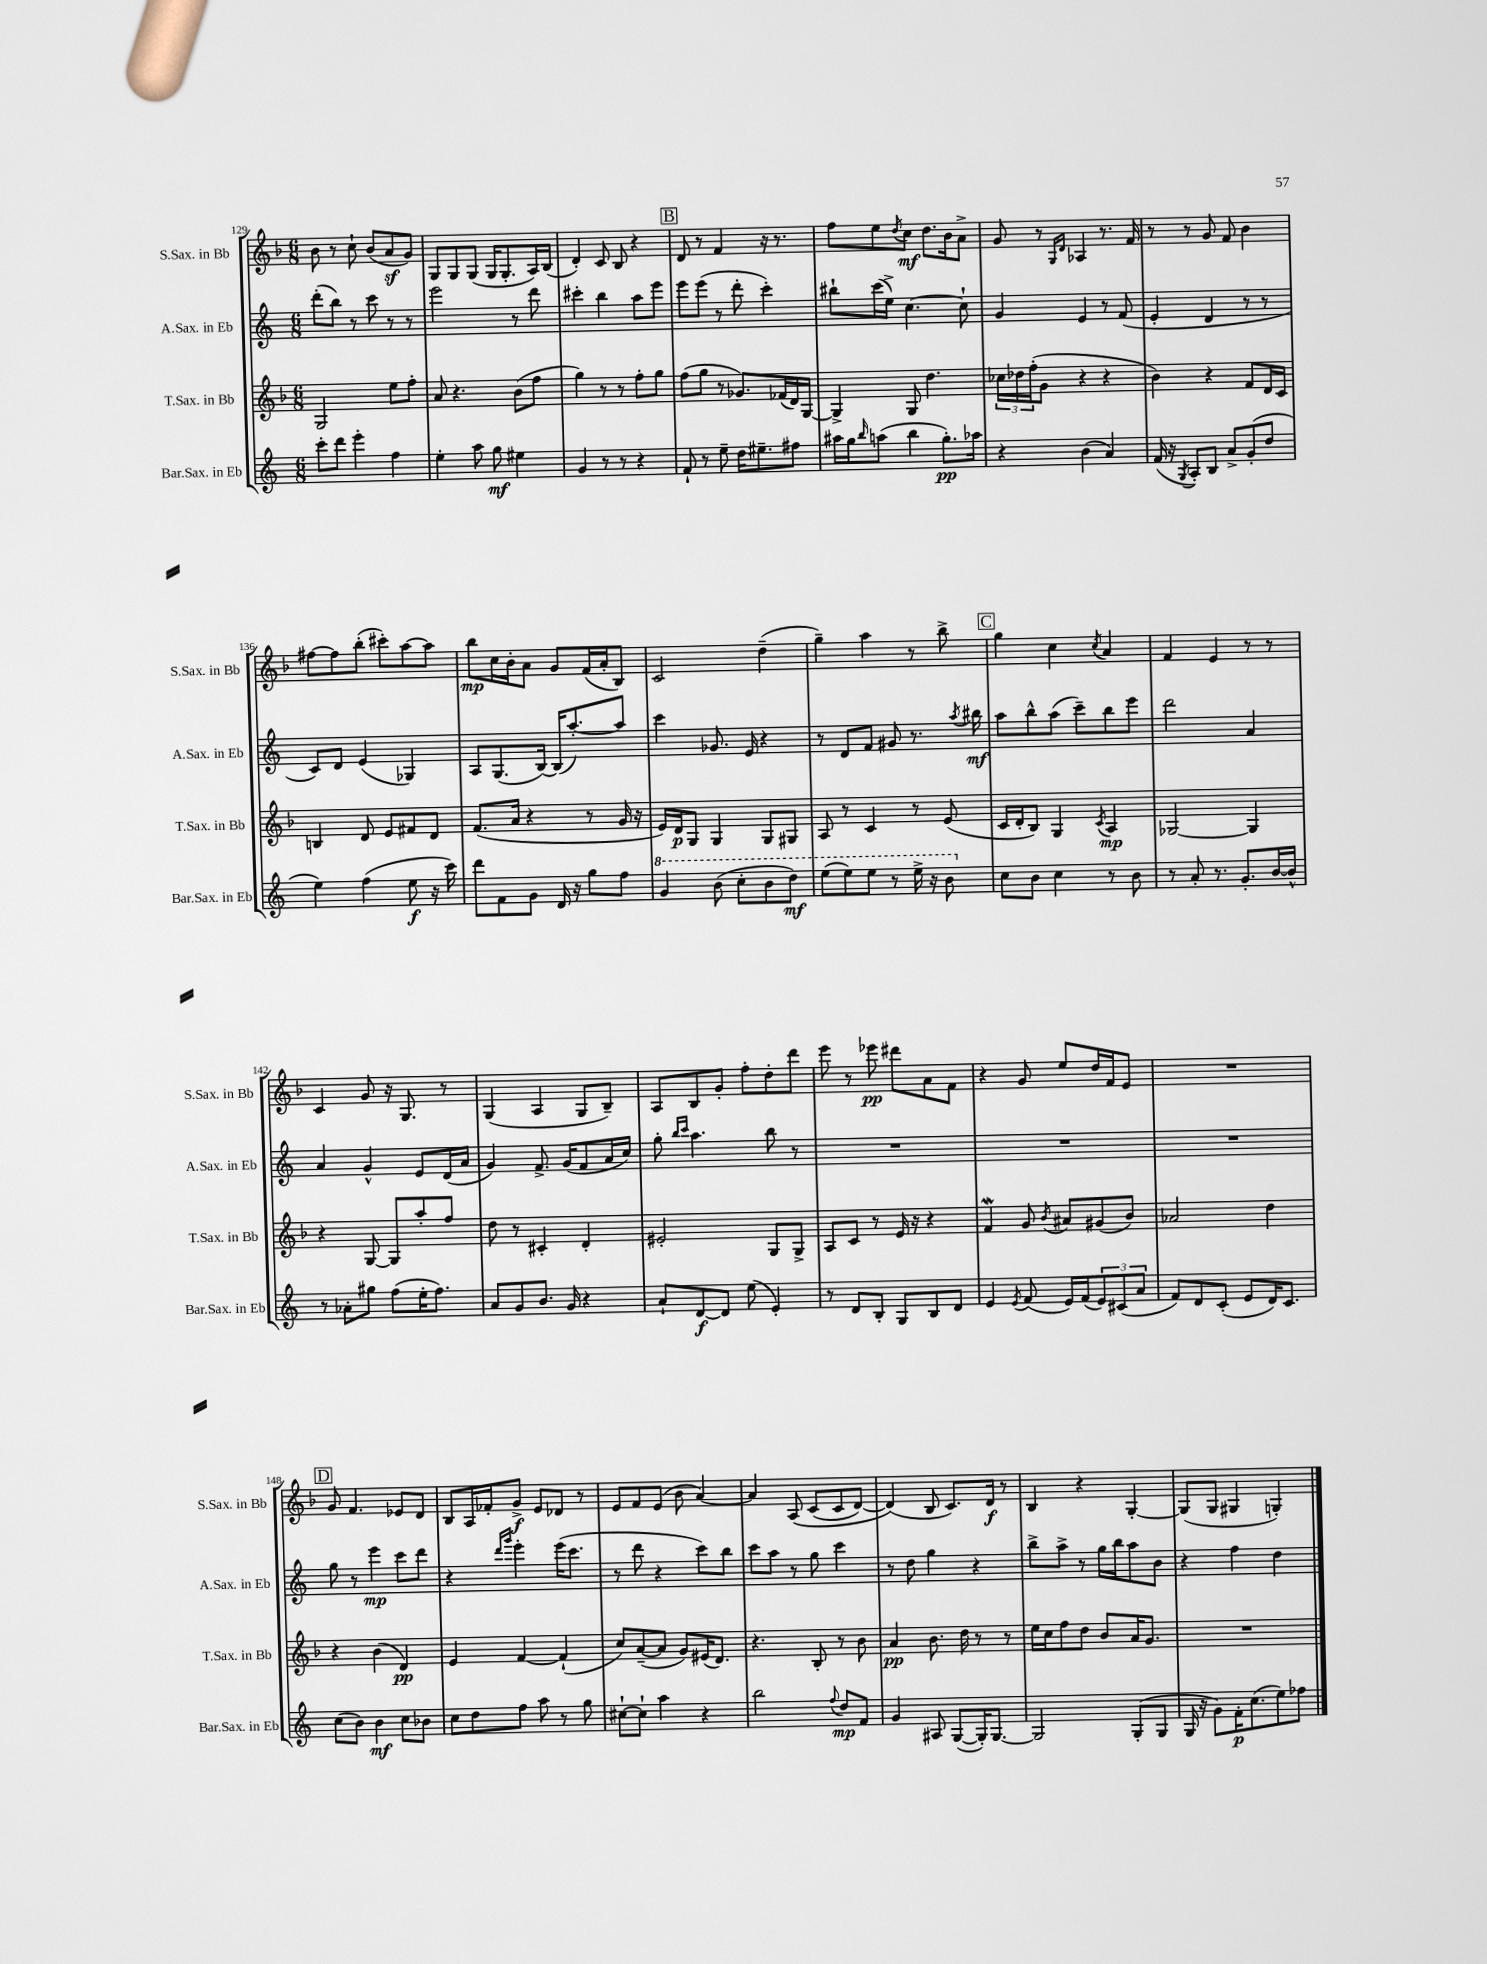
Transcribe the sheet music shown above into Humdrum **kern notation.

**kern	**dynam	**kern	**dynam	**kern	**dynam	**kern	**dynam
*part4	*part4	*part3	*part3	*part2	*part2	*part1	*part1
*staff4	*staff4	*staff3	*staff3	*staff2	*staff2	*staff1	*staff1
*I"Bar.Sax. in Eb	*	*I"T.Sax. in Bb	*	*I"A.Sax. in Eb	*	*I"S.Sax. in Bb	*
*I'Bar.Sax. in Eb	*	*I'T.Sax. in Bb	*	*I'A.Sax. in Eb	*	*I'S.Sax. in Bb	*
*clefG2	*	*clefG2	*	*clefG2	*	*clefG2	*
*k[]	*	*k[b-]	*	*k[]	*	*k[b-]	*
*M6/8	*	*M6/8	*	*M6/8	*	*M6/8	*
=129	=129	=129	=129	=129	=129	=129	=129
8ccc'\L	.	2G/	.	(8ddd'\L	.	8b-\	.
8ddd\J	.	.	.	8bb\J)	.	8r	.
4eee'\	.	.	.	8r	.	8cc`\	.
.	.	.	.	8ccc\	.	(8b-/L	.
4ff\	.	8ee\L	.	8r	.	8az/	.
.	.	8ff'\J	.	8r	.	8g/J)	.
=130	=130	=130	=130	=130	=130	=130	=130
4ee'\	.	8a/	.	2eee\	.	8G/L	.
.	.	4.r	.	.	.	8G/	.
8aa\	.	.	.	.	.	(8G/J	.
8gg\	mf	.	.	.	.	16G/KL	.
.	.	.	.	.	.	8.G'/	.
4ee#X\	.	(8b-\L	.	8r	.	.	.
.	.	8ff\J	.	8ddd\	.	16A/L)	.
.	.	.	.	.	.	(16B-/JJ	.
=131	=131	=131	=131	=131	=131	=131	=131
4g/	.	4gg\)	.	4ccc#X'\	.	4d'/)	.
8r	.	8r	.	4bb\	.	8c/	.
8r	.	8r	.	.	.	8B-/	.
4r	.	8ff'\L	.	8aa\L	.	4r	.
.	.	8gg\J	.	8eee\J	.	.	.
!!LO:REH:place=s1:t=B
=132	=132	=132	=132	=132	=132	=132	=132
8f`/	.	(8ff\L	.	8eee\L	.	8d/	.
8r	.	8gg\J	.	(8eee\J	.	8r	.
8ee~\	.	8r	.	8r	.	4f/	.
16dd\KL	.	8.g-X/L)	.	8ddd'\	.	.	.
8.ee#X~\	.	.	.	.	.	.	.
.	.	.	.	4ccc'\)	.	16r	.
.	.	(16f-X/L	.	.	.	8.r	.
8ff#X\J	.	16d/)	.	.	.	.	.
.	.	[16G/JJ	.	.	.	.	.
=133	=133	=133	=133	=133	=133	=133	=133
16aa#X\LL	.	4G^/]	.	8bb#X`\L	.	8ff\L	.
16gg\J	.	.	.	.	.	.	.
16qqbb/	.	.	.	.	.	.	.
(8aan\J	.	.	.	(16ccc\L	.	8ee\	.
.	.	.	.	16ee^\JJ)	.	.	.
.	.	.	.	.	.	8qdd/	.
4bb\	.	8G/	.	[4.cc\	.	8cc\J	mf
.	.	4.dd\	.	.	.	8.dd\L	.
8.gg'\L)	pp	.	.	.	.	.	.
.	.	.	.	.	.	16b-\k	.
.	.	.	.	8cc`\]	.	8a^\J	.
16aa-X\Jk	.	.	.	.	.	.	.
=134	=134	=134	=134	=134	=134	=134	=134
4r	.	24cc-X\LL	.	4g/	.	8g/	.
.	.	24dd-X\	.	.	.	.	.
.	.	(24ff'\J	.	.	.	.	.
.	.	8g\J	.	.	.	8r	.
.	.	.	.	.	.	16qqG/LL	.
.	.	.	.	.	.	16qqd/JJ	.
(4b\	.	4r	.	4e/	.	4A-X/	.
4a/)	.	4r	.	8r	.	8.r	.
.	.	.	.	(8f/	.	.	.
.	.	.	.	.	.	16f/	.
=135	=135	=135	=135	=135	=135	=135	=135
(16f/	.	4b-\)	.	4e'/	.	8r	.
16r	.	.	.	.	.	.	.
8qG/	.	.	.	.	.	.	.
8A'/L)	.	.	.	.	.	8r	.
8B/J	.	4r	.	4d/	.	8g/	.
8a^/L	.	.	.	.	.	8f/	.
(8g'/	.	8f/L	.	8r	.	4b-\	.
8dd/J	.	16d/L	.	8r	.	.	.
.	.	16c/JJ	.	.	.	.	.
!!LO:LB:g=z
=136	=136	=136	=136	=136	=136	=136	=136
4ee\)	.	4Bn/	.	8c/L)	.	[8ff#X\L	.
.	.	.	.	8d/J	.	8ff#\]	.
(4ff\	.	8d/	.	(4e/	.	(8bb-'\J	.
.	.	8e/L	.	.	.	8ccc#X'\L)	.
8ee\	f	8f#X/	.	4G-X/)	.	[8aa\	.
16r	.	8d/J	.	.	.	8aa\J]	.
16ccc\)	.	.	.	.	.	.	.
=137	=137	=137	=137	=137	=137	=137	=137
8ddd\L	.	(8.f/L	.	8A/L	.	8bb-\L	mp
8f\	.	.	.	(8.G/	.	16cc\L	.
.	.	16a/Jk	.	.	.	16b-'\J	.
8g\J	.	4r	.	.	.	8a\J	.
.	.	.	.	[16B/Jk)	.	.	.
16d/	.	.	.	(16B/KL]	.	8g/L	.
16r	.	.	.	[8.aa'/)	.	.	.
8gg\L	.	8r	.	.	.	(16f/L	.
.	.	.	.	.	.	16a'/J	.
8ff\J	.	16g/	.	8aa/J]	.	8B-/J)	.
.	.	16r	.	.	.	.	.
=138	=138	=138	=138	=138	=138	=138	=138
*8va	*	*	*	*	*	*	*
4gg/	.	16e/LL)	.	4ccc\	.	2c/	.
.	.	16d/J	p	.	.	.	.
.	.	8G/J	.	.	.	.	.
(8bb\	.	4G/	.	8.g-X/	.	.	.
8ccc'\L	.	.	.	.	.	.	.
.	.	.	.	16e/	.	.	.
8bb\	.	8G/L	.	4r	.	(4dd~\	.
8ddd\J)	mf	8G#X/J	.	.	.	.	.
=139	=139	=139	=139	=139	=139	=139	=139
(8eee\L	.	8A/	.	8r	.	4gg~\)	.
8eee\)	.	8r	.	8d/L	.	.	.
8eee\J	.	4c/	.	8f/J	.	4aa\	.
8r	.	.	.	8g#X/	.	.	.
16eee^\	.	8r	.	8.r	.	8r	.
16r	.	.	.	.	.	.	.
8bb\	.	(8e/	.	.	.	8bb-^\	.
.	.	.	.	8qaa/	.	.	.
.	.	.	.	16bb#X\	mf	.	.
!!LO:REH:place=s1:t=C
=140	=140	=140	=140	=140	=140	=140	=140
*X8va	*	*	*	*	*	*	*
8cc\L	.	16c/LL	.	8aa\L	.	4gg\	.
.	.	16d'/J	.	.	.	.	.
8b\J	.	8B-/J)	.	8bb^^\	.	.	.
4cc\	.	4G/	.	(8aa\J	.	4cc\	.
.	.	.	.	8ccc~\L)	.	.	.
.	.	8qc/	.	.	.	8qcc/	.
8r	.	4A/	mp	8bb\	.	4a/	.
8b\	.	.	.	8eee\J	.	.	.
=141	=141	=141	=141	=141	=141	=141	=141
8r	.	[2G-X/	.	2ddd\	.	4f/	.
8a'/	.	.	.	.	.	.	.
8.r	.	.	.	.	.	4e/	.
8.g'/L	.	.	.	.	.	.	.
.	.	4G-/]	.	4a/	.	8r	.
[16b/L	.	.	.	.	.	8r	.
16b^^/JJ]	.	.	.	.	.	.	.
!!LO:LB:g=z
=142	=142	=142	=142	=142	=142	=142	=142
8r	.	4r	.	4a/	.	4c/	.
8a-X'\L	.	.	.	.	.	.	.
8gg#X\J	.	[8G/	.	4g^^/	.	8g/	.
(8ff\L	.	8G/L]	.	.	.	16r	.
.	.	.	.	.	.	8.G/	.
16ee'\K	.	8aa'/	.	8e/L	.	.	.
8.ff\J)	.	.	.	.	.	.	.
.	.	8ff/J	.	(16d/L	.	8r	.
.	.	.	.	16a/JJ	.	.	.
=143	=143	=143	=143	=143	=143	=143	=143
8a/L	.	8dd\	.	4g/)	.	(4G/	.
8g/	.	8r	.	.	.	.	.
8.b/J	.	4c#X'/	.	8.f^/	.	4A/	.
16g/	.	.	.	(16g/KL	.	.	.
4r	.	4d'/	.	8f/	.	8G/L	.
.	.	.	.	16a/L	.	8B-~/J)	.
.	.	.	.	16cc/JJ)	.	.	.
=144	=144	=144	=144	=144	=144	=144	=144
8a`/L	.	2e#X'/	.	8gg'\	.	8A/L	.
.	.	.	.	16qqbb/LL	.	.	.
.	.	.	.	16qqccc/JJ	.	.	.
[8d/	f	.	.	4.aa\	.	8B-/	.
8d/J]	.	.	.	.	.	8g'/J	.
(8ee\	.	.	.	.	.	8ff'\L	.
4e'/)	.	8G/L	.	8bb\	.	8dd'\	.
.	.	8G^/J	.	8r	.	8ddd\J	.
=145	=145	=145	=145	=145	=145	=145	=145
8r	.	8A/L	.	2.r	.	8eee\	.
8d/L	.	8c/J	.	.	.	8r	.
8B'/J	.	8r	.	.	.	8eee-X\	pp
8G/L	.	16e/	.	.	.	8ddd#X\L	.
.	.	16r	.	.	.	.	.
8B/	.	4r	.	.	.	8a\	.
8d/J	.	.	.	.	.	8f\J	.
=146	=146	=146	=146	=146	=146	=146	=146
4e/	.	4fw/	.	2.r	.	4r	.
8qe/	.	.	.	.	.	.	.
(8f/	.	8g/	.	.	.	8g/	.
.	.	8qb-/	.	.	.	.	.
16e/LL)	.	8a#X/L	.	.	.	8ee/L	.
(16f/J	.	.	.	.	.	.	.
12e/)	.	(8g#X/	.	.	.	16dd/L	.
.	.	.	.	.	.	16f/J	.
(12c#X/	.	.	.	.	.	.	.
.	.	8b-/J)	.	.	.	8e/J	.
12a/J	.	.	.	.	.	.	.
=147	=147	=147	=147	=147	=147	=147	=147
8f/L)	.	2a-X/	.	2.r	.	2.r	.
8d/	.	.	.	.	.	.	.
(8c'/J	.	.	.	.	.	.	.
8e/L	.	.	.	.	.	.	.
16d/K)	.	4dd\	.	.	.	.	.
8.c/J	.	.	.	.	.	.	.
!!LO:LB:g=z
!!LO:REH:place=s1:t=D
=148	=148	=148	=148	=148	=148	=148	=148
(8cc\L	.	4r	.	8gg\	.	8g/	.
8b\J)	.	.	.	8r	.	4.f/	.
4b\	mf	(4b-\	.	4eee\	mp	.	.
8cc\L	.	4d/)	pp	8ccc\L	.	8e-X/L	.
8b-X\J	.	.	.	8ddd\J	.	8d/J	.
=149	=149	=149	=149	=149	=149	=149	=149
8cc\L	.	4e/	.	4r	.	8B-/L	.
8dd\	.	.	.	.	.	16A/L	.
.	.	.	.	.	.	16f-X'/J	.
.	.	.	.	16qqddd/LL	.	.	.
.	.	.	.	16qqggg/JJ	.	.	.
8ff\J	.	[4f/	.	4eee'\	.	8g^/J	f
8aa\	.	.	.	.	.	8e/L	.
8r	.	(4f`/]	.	(16eee\KL	.	8d-X/J	.
.	.	.	.	8.ccc\J	.	.	.
8gg\	.	.	.	.	.	8r	.
=150	=150	=150	=150	=150	=150	=150	=150
[8cc#X`\L	.	8cc/L)	.	8r	.	8e/L	.
8cc#`\J]	.	([8a~/	.	8ddd\	.	8f/	.
4aa\	.	8a/J]	.	4r	.	(8e/J	.
.	.	8g/L)	.	.	.	8b-\	.
4r	.	(16e#X/K	.	8ccc\L)	.	[4a/)	.
.	.	8.d/J)	.	.	.	.	.
.	.	.	.	8bb\J	.	.	.
=151	=151	=151	=151	=151	=151	=151	=151
2bb\	.	4.r	.	8ccc\L	.	4a/]	.
.	.	.	.	8aa\J	.	.	.
.	.	.	.	8r	.	(8A/	.
.	.	8B-'/	.	8gg\	.	(8c/L	.
8qqff/	.	.	.	.	.	.	.
8dd/L	mp	8r	.	4ccc\	.	8c/	.
8f/J	.	8b-\	.	.	.	[8d/J)	.
=152	=152	=152	=152	=152	=152	=152	=152
4g/	.	4a/	pp	8r	.	(4d/])	.
.	.	.	.	8dd\	.	.	.
8A#X/	.	8.b-\	.	4gg\	.	8B-/	.
([8G/L	.	.	.	.	.	8.c/L)	.
.	.	16dd\	.	.	.	.	.
16G'/K])	.	8r	.	4r	.	.	.
[8.G/J	.	.	.	.	.	16d/Jk	f
.	.	8r	.	.	.	8r	.
=153	=153	=153	=153	=153	=153	=153	=153
2G/]	.	16ee\LL	.	8bb^\L	.	4B-/	.
.	.	16cc\J	.	.	.	.	.
.	.	8ff\	.	8aa^\J	.	.	.
.	.	8dd\J	.	8r	.	4r	.
.	.	8b-/L	.	16gg\LL	.	.	.
.	.	.	.	16bb\J	.	.	.
(8G'/L	.	16a/K	.	8aa\	.	[4G'/	.
.	.	8.g/J	.	.	.	.	.
8G/J	.	.	.	8b\J	.	.	.
=154	=154	=154	=154	=154	=154	=154	=154
16G/	.	2.r	.	4r	.	(8G/L]	.
16r	.	.	.	.	.	.	.
8g\L)	.	.	.	.	.	8G/J	.
16f'\K	p	.	.	4ff\	.	4G#X/	.
(8.cc\	.	.	.	.	.	.	.
8ee\)	.	.	.	4dd\	.	4Gn'/)	.
8ff-X\J	.	.	.	.	.	.	.
==	==	==	==	==	==	==	==
*-	*-	*-	*-	*-	*-	*-	*-
